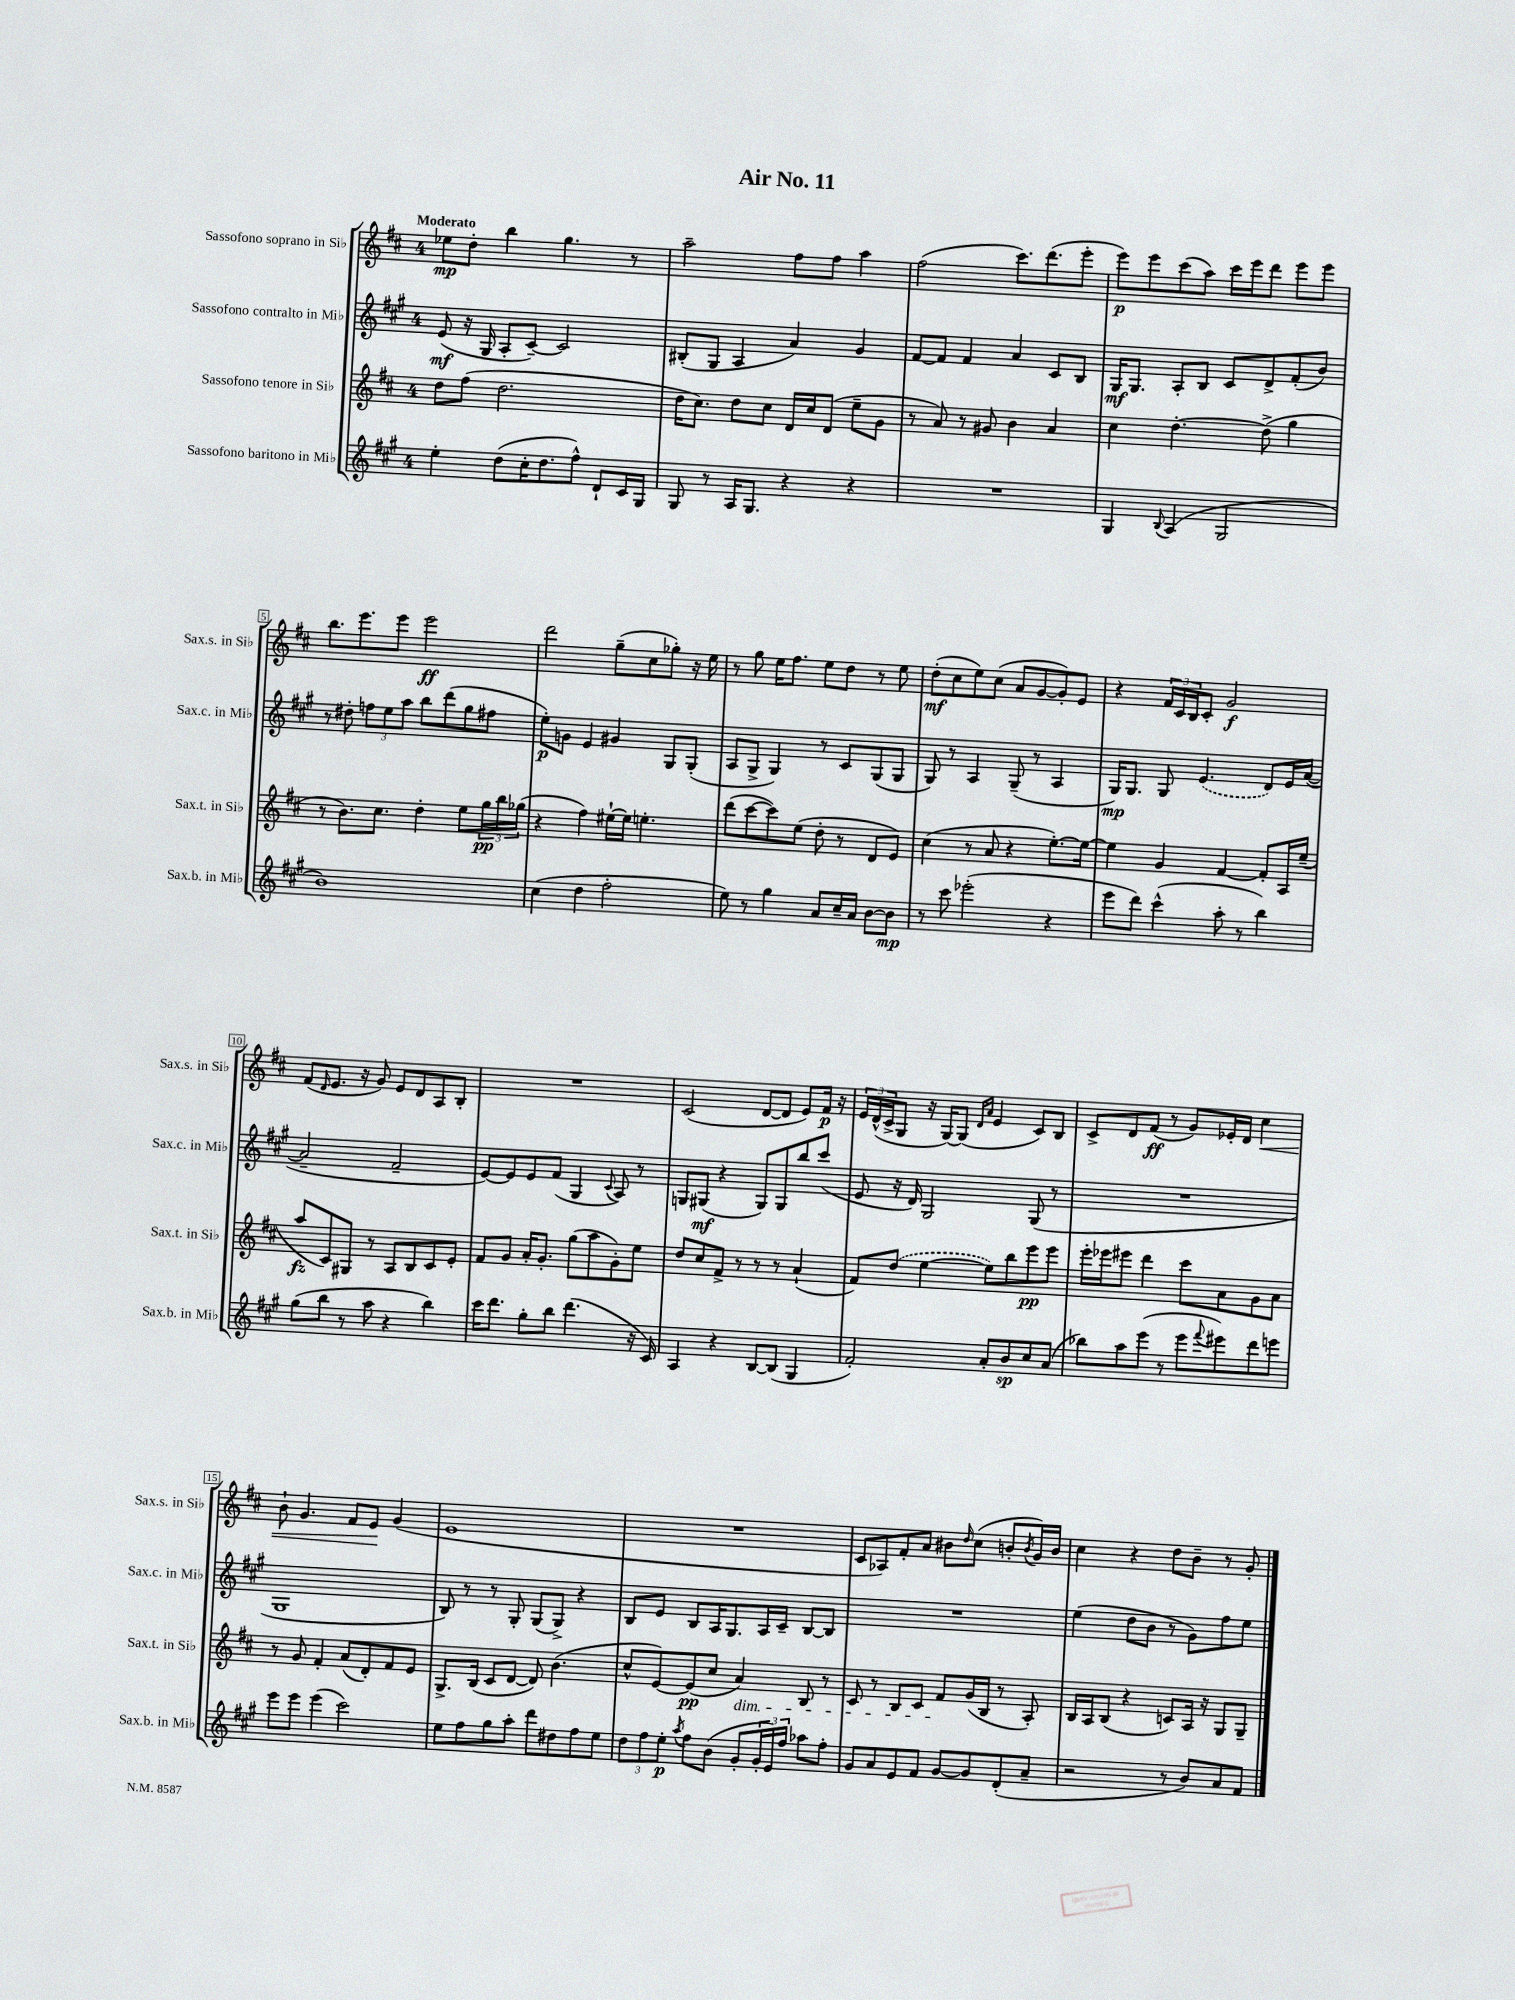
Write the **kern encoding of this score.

**kern	**dynam	**kern	**dynam	**kern	**dynam	**kern	**dynam
*part4	*part4	*part3	*part3	*part2	*part2	*part1	*part1
*staff4	*staff4	*staff3	*staff3	*staff2	*staff2	*staff1	*staff1
*I"Sassofono baritono in Mi♭	*	*I"Sassofono tenore in Si♭	*	*I"Sassofono contralto in Mi♭	*	*I"Sassofono soprano in Si♭	*
*I'Sax.b. in Mi♭	*	*I'Sax.t. in Si♭	*	*I'Sax.c. in Mi♭	*	*I'Sax.s. in Si♭	*
*clefG2	*	*clefG2	*	*clefG2	*	*clefG2	*
*k[f#c#g#]	*	*k[f#c#]	*	*k[f#c#g#]	*	*k[f#c#]	*
*M4/4	*	*M4/4	*	*M4/4	*	*M4/4	*
=1	=1	=1	=1	=1	=1	=1	=1
!	!	!	!	!	!	!LO:TX:a:B:t=Moderato	!
4ee'\	.	8dd\L	.	(8e/	mf	8ee-X\L	mp
.	.	(8ff#\J	.	16r	.	8dd'\J	.
.	.	.	.	16G#/	.	.	.
(8dd\L	.	2.dd\	.	8A'/L	.	4bb\	.
16cc#'\K	.	.	.	[8c#~/J)	.	.	.
8.dd\	.	.	.	.	.	.	.
.	.	.	.	2c#/]	.	4.gg\	.
8ff#^^\J)	.	.	.	.	.	.	.
8d`/L	.	.	.	.	.	.	.
16c#/L	.	.	.	.	.	8r	.
16G#/JJ	.	.	.	.	.	.	.
=2	=2	=2	=2	=2	=2	=2	=2
8G#/	.	16dd\KL	.	(8B#X'/L	.	2aa~\	.
.	.	8.cc#\J)	.	.	.	.	.
8r	.	.	.	8G#/J	.	.	.
16A/KL	.	8dd\L	.	4A/	.	.	.
8.G#/J	.	.	.	.	.	.	.
.	.	8cc#\J	.	.	.	.	.
4r	.	16d/LL	.	4a/)	.	8ff#\L	.
.	.	16cc#/J	.	.	.	.	.
.	.	(8d/J	.	.	.	8ff#\J	.
4r	.	8ee~\L	.	4g#/	.	4aa\	.
.	.	8g\J	.	.	.	.	.
=3	=3	=3	=3	=3	=3	=3	=3
1r	.	8r	.	[8f#/L	.	(2ff#\	.
.	.	8a/)	.	8f#/J]	.	.	.
.	.	8r	.	4f#/	.	.	.
.	.	8g#X/	.	.	.	.	.
.	.	4b\	.	4a/	.	8.ccc#\L)	.
.	.	.	.	.	.	(8.ddd\	.
.	.	4a/	.	8c#/L	.	.	.
.	.	.	.	8B/J	.	8eee'\J	.
=4	=4	=4	=4	=4	=4	=4	=4
4G#/	.	4cc#\	.	16G#/KL	mf	8eee\L)	p
.	.	.	.	8.G#/J	.	.	.
.	.	.	.	.	.	8eee\	.
8qqB/	.	.	.	.	.	.	.
(4A/	.	[4.dd'\	.	8A'/L	.	(8ccc#\	.
.	.	.	.	8B/J	.	8aa\J)	.
2G#/	.	.	.	8c#/L	.	16ccc#\LL	.
.	.	.	.	.	.	16eee\J	.
.	.	(8dd^\]	.	8d^/	.	8ddd\J	.
.	.	4gg\	.	(8f#'/	.	8eee\L	.
.	.	.	.	8b/J)	.	8eee\J	.
!!LO:LB:g=z
=5	=5	=5	=5	=5	=5	=5	=5
1b)	.	8r	.	8r	.	8.bb\L	.
.	.	8.b\L)	.	8dd#X'\	.	.	.
.	.	.	.	.	.	8.eee\	.
.	.	.	.	12ffn\L	.	.	.
.	.	8.cc#\J	.	.	.	.	.
.	.	.	.	12ee\	.	.	.
.	.	.	.	.	.	8eee\J	.
.	.	.	.	12aa\J	.	.	.
.	.	4dd'\	.	8bb\L	.	2eee\	ff
.	.	.	.	(8ddd\	.	.	.
.	.	8ee\L	.	8gg#\	.	.	.
.	.	24gg\L	pp	8ff#X\J	.	.	.
.	.	24bb\	.	.	.	.	.
.	.	(24gg-X\JJ	.	.	.	.	.
=6	=6	=6	=6	=6	=6	=6	=6
(4cc#\	.	4r	.	8ee'\L)	p	2ddd\	.
.	.	.	.	8gn\J	.	.	.
4dd\	.	4ff#\)	.	4e/	.	.	.
2ff#'\	.	[16ee#X`\LL	.	4g#X/	.	(8gg~\L	.
.	.	16ee#\JJ]	.	.	.	.	.
.	.	4.een'\	.	.	.	8cc#\	.
.	.	.	.	8G#/L	.	8gg-X'\J)	.
.	.	.	.	(8G#'/J	.	16r	.
.	.	.	.	.	.	16ee\	.
=7	=7	=7	=7	=7	=7	=7	=7
8ee\)	.	(8ddd\L	.	8A/L	.	8r	.
8r	.	[8ccc#\	.	8G#^/J	.	8gg\	.
4gg#\	.	8ccc#\])	.	4G#/)	.	16ee\KL	.
.	.	.	.	.	.	8.ff#\J	.
.	.	(8ee\J	.	.	.	.	.
8a/L	.	8dd'\	.	8r	.	8ee\L	.
16cc#~/L	.	8r	.	8c#/L	.	8dd\J	.
16a/JJ	.	.	.	.	.	.	.
[8b\L	.	8d/L	.	(8G#/	.	8r	.
8b\J]	mp	8e/J)	.	8G#/J	.	8ee\	.
=8	=8	=8	=8	=8	=8	=8	=8
8r	.	(4cc#\	.	8G#/)	.	(8dd'\L	mf
8ccc#\	.	.	.	8r	.	8cc#\	.
(2eee-X'\	.	8r	.	4A/	.	8ee\)	.
.	.	8a/	.	.	.	(8cc#\J	.
.	.	4r	.	(8G#~/	.	8a/L	.
.	.	.	.	8r	.	[8g/	.
4r	.	[8.ee'\L)	.	4A/	.	8g'/])	.
.	.	.	.	.	.	8e/J	.
.	.	16ee\Jk_	.	.	.	.	.
=9	=9	=9	=9	=9	=9	=9	=9
8eee\L	.	4ee\]	.	16G#/KL)	mp	4r	.
.	.	.	.	8.G#/J	.	.	.
8ddd\J)	.	.	.	.	.	.	.
(4ccc#^^\	.	4g/	.	8G#/	.	24f#/LL	.
.	.	.	.	.	.	24c#/	.
.	.	.	.	.	.	24B/J	.
.	.	.	.	(4.e/	.	8c#'/J	.
8aa'\	.	[4f#/	.	.	.	2g/	f
8r	.	.	.	.	.	.	.
4bb\)	.	8f#'/L]	.	8d/L)	.	.	.
.	.	16A/L	.	16e/L	.	.	.
.	.	(16ee~/JJ	.	([16a/JJ	.	.	.
!!LO:LB:g=z
=10	=10	=10	=10	=10	=10	=10	=10
(8gg#\L	.	8aa/L	fz	2a~/]	.	(8f#/L	.
.	.	.	.	.	.	16qqd/	.
8bb\J	.	8c#/)	.	.	.	8.e/J	.
8r	.	8G#X/J	.	.	.	.	.
.	.	.	.	.	.	16r	.
8aa\	.	8r	.	.	.	8g/)	.
4r	.	8A/L	.	2f#~/	.	8e/L	.
.	.	8B/	.	.	.	8d/	.
4bb\)	.	8c#/	.	.	.	8A/	.
.	.	8e'/J	.	.	.	8B'/J	.
=11	=11	=11	=11	=11	=11	=11	=11
16ccc#\KL	.	8f#/L	.	[8e/L)	.	1r	.
8.ddd\J	.	.	.	.	.	.	.
.	.	8g/J	.	8e/]	.	.	.
8gg#'\L	.	16a'/KL	.	8e/	.	.	.
.	.	8.g'/J	.	.	.	.	.
8bb\J	.	.	.	(8f#/J	.	.	.
(4.ddd\	.	(8gg\L	.	4G#/	.	.	.
.	.	8aa\	.	.	.	.	.
.	.	.	.	8qqc#/	.	.	.
.	.	8g'\)	.	8A/)	.	.	.
16r	.	8ee\J	.	8r	.	.	.
16c#/)	.	.	.	.	.	.	.
=12	=12	=12	=12	=12	=12	=12	=12
4A/	.	8dd/L	.	8Gn/L	.	(2c#/	.
.	.	8cc#/	.	(8G#X/J	mf	.	.
4r	.	8f#^/J	.	4r	.	.	.
.	.	8r	.	.	.	.	.
[8B/L	.	8r	.	8G#/L)	.	[8d/L	.
(8B/J]	.	8r	.	8G#/	.	8d/J]	.
4G#/	.	(4a`/	.	8bb/	.	8e/L)	.
.	.	.	.	(8ccc#/J	.	16f#/Jk	p
.	.	.	.	.	.	16r	.
=13	=13	=13	=13	=13	=13	=13	=13
2f#'/)	.	8f#/L)	.	8e/	.	24e/LL	.
.	.	.	.	.	.	(24d^^/	.
.	.	.	.	.	.	24c#^/J	.
.	.	(8dd/J	.	16r	.	8G/J	.
.	.	.	.	16d/)	.	.	.
.	.	[4ee\	.	2G#/	.	16r	.
.	.	.	.	.	.	[16G/KL)	.
.	.	.	.	.	.	(8G/J]	.
.	.	.	.	.	.	16qqd/LL	.
.	.	.	.	.	.	16qqa/JJ	.
8a'/L	.	8ee\L])	.	.	.	4e/	.
8b/	sp	8bb\	.	.	.	.	.
8cc#/	.	8eee\	pp	(8G#/	.	8c#/L)	.
(8a/J	.	8eee\J	.	8r	.	8B/J	.
=14	=14	=14	=14	=14	=14	=14	=14
8bb-X\L)	.	16eee'\LL	.	1r	.	8c#^/L	.
.	.	16eee-X\J	.	.	.	.	.
8aa\	.	8eee#X\J	.	.	.	8d/	.
(8eee\J	.	4ddd\	.	.	.	(8f#/J	ff
8r	.	.	.	.	.	8r	.
8eee\L	.	8ccc#\L	.	.	.	8g/L)	.
8qqfff#/	.	.	.	.	.	.	.
8eee#X\)	.	8a\	.	.	.	16e-X'/L	.
.	.	.	.	.	.	16d/JJ	.
!	!	!	!	!	!	!	!LO:HP:b
8ddd\	.	8g\	.	.	.	4cc#\	<
8eeen\J	.	8a\J	.	.	.	.	.
!!LO:LB:g=z
=15	=15	=15	=15	=15	=15	=15	=15
8eee\L	.	8r	.	1G#	.	8b`\	.
8eee\J	.	8g/	.	.	.	4.g/	.
(4eee\	.	4f#'/	.	.	.	.	.
2ccc#\)	.	(8a/L	.	.	.	8f#/L	.
.	.	8d'/)	.	.	.	8e/J	.
.	.	8f#/	.	.	.	(4g/	[
.	.	8e/J	.	.	.	.	.
=16	=16	=16	=16	=16	=16	=16	=16
8ee\L	.	8.G^/L	.	8B/)	.	1e	.
8ff#\	.	.	.	8r	.	.	.
.	.	(16B/Jk	.	.	.	.	.
8gg#\	.	8c#/L	.	8r	.	.	.
8aa'\J	.	[8d/J	.	8G#'/	.	.	.
8ddd\L	.	8d/])	.	(8G#/L	.	.	.
8dd#X\	.	(4.b\	.	8G#^/J)	.	.	.
8ff#\	.	.	.	4r	.	.	.
8ee\J	.	.	.	.	.	.	.
=17	=17	=17	=17	=17	=17	=17	=17
12dd\L	.	8cc#^^/L	.	8B/L	.	1r	.
12ff#\	.	.	.	.	.	.	.
.	.	[8e/)	.	8e/J	.	.	.
12ee'\J	p	.	.	.	.	.	.
8qaa/	.	.	.	.	.	.	.
8ff#\L	.	(8e/]	pp	8B/L	.	.	.
(8b\J	.	8cc#/J	.	16A/K	.	.	.
.	.	.	.	8.G#/	.	.	.
!	!	!LO:TX:b:i:t=dim.	!	!	!	!	!
8g#'/L	.	4a/)	.	.	.	.	.
24g#'/L	.	.	.	16A/L	.	.	.
24e/)	.	.	.	.	.	.	.
.	.	.	.	16c#~/JJ	.	.	.
24ff#/JJ	.	.	.	.	.	.	.
8aa-X\L	.	8B/	.	[8B/L	.	.	.
8ff#'\J	.	8r	.	8B/J]	.	.	.
=18	=18	=18	=18	=18	=18	=18	=18
8g#/L	.	8c#/	.	1r	.	8c#/L	.
8a/	.	8r	.	.	.	8A-X/)	.
8e/	.	8B/L	.	.	.	8f#'/	.
8f#/J	.	8c#/J	.	.	.	8a/J	.
[8g#/L	.	8f#/L	.	.	.	8b#X\L	.
.	.	.	.	.	.	16qqdd/	.
8g#/]	.	(16g/L	.	.	.	(8cc#\J	.
.	.	16B/JJ	.	.	.	.	.
(8d'/	.	8r	.	.	.	8bn'/L	.
.	.	.	.	.	.	8qb/	.
8a~/J	.	8A'/)	.	.	.	16g/L)	.
.	.	.	.	.	.	16b/JJ	.
=19	=19	=19	=19	=19	=19	=19	=19
2r	.	16B/LL	.	(4ee\	.	4cc#\	.
.	.	16A/J	.	.	.	.	.
.	.	(8B/J	.	.	.	.	.
.	.	4r	.	8dd\L	.	4r	.
.	.	.	.	8b\J	.	.	.
8r	.	8cn/L)	.	8r	.	8dd\L	.
8b/L)	.	16A/Jk	.	8g#\L)	.	8b~\J	.
.	.	16r	.	.	.	.	.
8a/	.	8G/L	.	8ff#\	.	8r	.
8f#/J	.	8G~/J	.	8ee\J	.	8g'/	.
==	==	==	==	==	==	==	==
*-	*-	*-	*-	*-	*-	*-	*-
